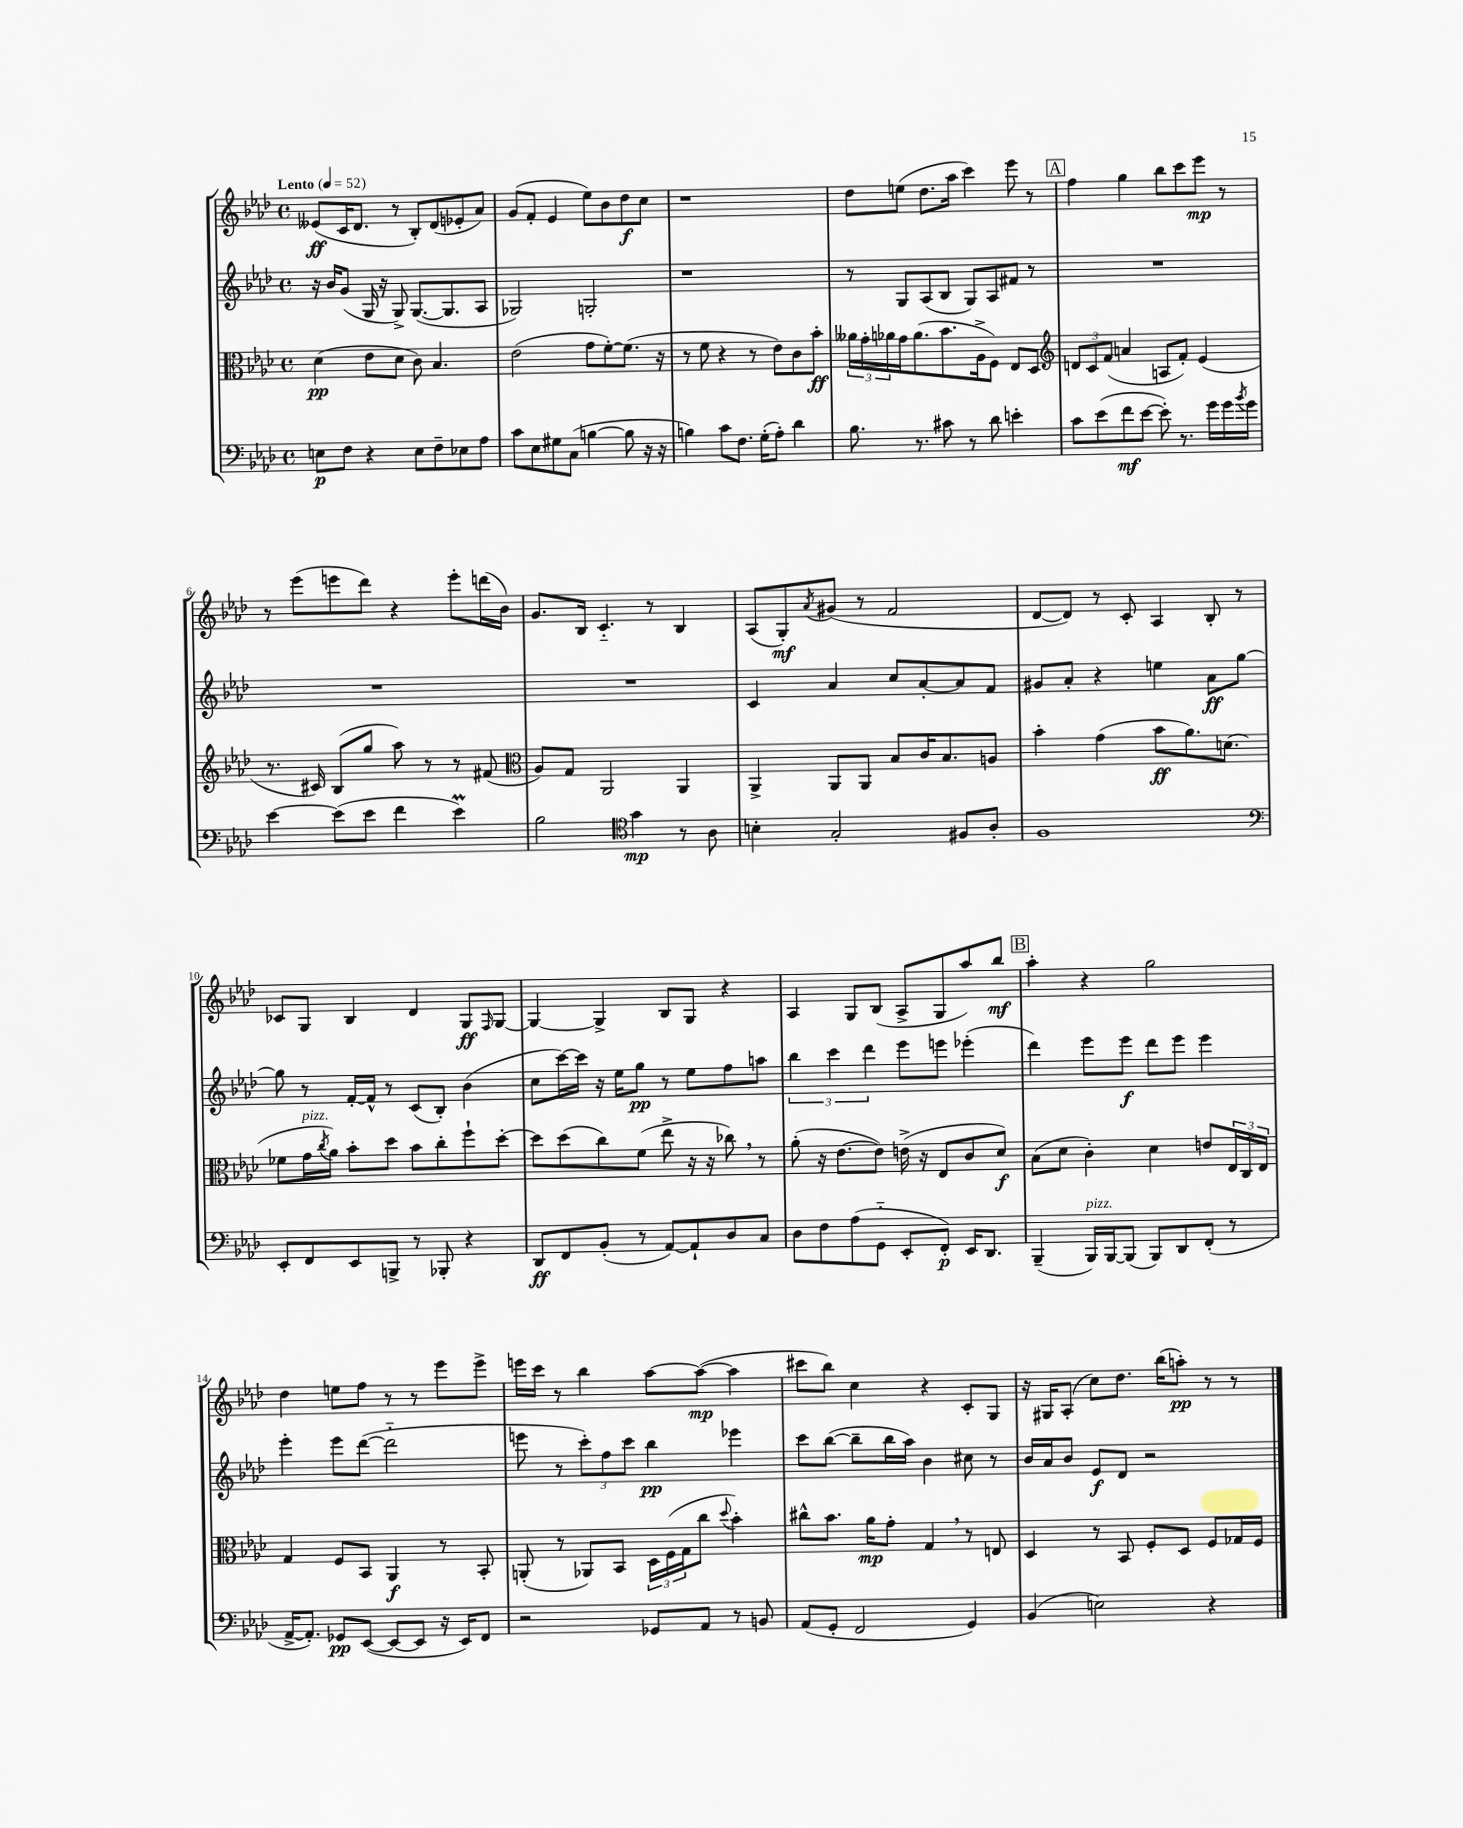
<<
\new StaffGroup <<
\new Staff = "s0" {
    \clef treble \key aes \major \defaultTimeSignature \time 4/4 \tempo "Lento" 4 = 52
    eeses'8\ff( c'16 des'8. r8 bes8-.) des'8( ees'8-. aes'8) |
    g'8( f'8-. ees'4 ees''8) bes'8 des''8\f c''8 |
    r1 |
    des''8 e''8( des''8. aes''16 c'''4) ees'''8 r8 |
    \mark \markup { \box "A" } f''4 g''4 bes''8 c'''8 ees'''8\mp r8 |
    r8 ees'''8( e'''8 des'''8) r4 e'''8-. d'''16( bes'16) |
    g'8. bes16 c'4.-_ r8 bes4 |
    aes8( g8-.\mf) \acciaccatura { aes'8 } gis'8( r8 f'2 |
    des'8~ des'8) r8 c'8-. aes4 bes8-. r8 |
    ces'8 g8 bes4 des'4 g8\ff \grace { f16 } g8~ |
    g4~ g4-> bes8 g8 r4 |
    aes4 g8 bes8( aes8-> g8 aes''8) bes''8\mf |
    \mark \markup { \box "B" } aes''4-. r4 g''2 |
    des''4 e''8 f''8 r8 r8 ees'''8 ees'''8-> |
    e'''16 c'''16 r8 bes''4 aes''8~ aes''8~\mp( aes''4 |
    cis'''8 bes''8) c''4 r4 c'8-. g8 |
    r16 gis16 aes8-.( c''8) des''8. bes''16( a''8-.\pp) r8 r8 \bar "|." |
}
\new Staff = "s1" {
    \clef treble \key aes \major \defaultTimeSignature \time 4/4
    r16 bes'16 g'8( g16 r16 g8->) g8.~( g8. aes8 |
    ges2) g2-. |
    r1 |
    r8 g8 aes8( bes8 g8) aes8 fis'8 r8 |
    \mark \markup { \box "A" } R1 |
    R1 |
    R1 |
    c'4 aes'4 c''8 aes'8~-. aes'8 f'8 |
    gis'8 aes'8-. r4 e''4 aes'8\ff g''8~ |
    g''8 r8 f'16~-. f'16-^ r8 c'8( bes8-.) bes'4( |
    c''8 c'''16~) c'''16 r16 ees''16 g''8\pp r8 ees''8 f''8 a''8 |
    \tuplet 3/2 { bes''4 c'''4 des'''4 } ees'''8 e'''8 ees'''4-.( |
    \mark \markup { \box "B" } des'''4) ees'''8 ees'''8\f des'''8 ees'''8 ees'''4 |
    ees'''4-. ees'''8 des'''8~( des'''2-_ |
    e'''8 r8 \tuplet 3/2 { c'''8-.) f''8 c'''8 } bes''4\pp ees'''4 |
    c'''8 bes''8~( bes''8-- bes''16 aes''16) bes'4 cis''8 r8 |
    bes'16 aes'16 bes'8 ees'8\f des'8 r2 \bar "|." |
}
\new Staff = "s2" {
    \clef alto \key aes \major \defaultTimeSignature \time 4/4
    des'4\pp( ees'8 des'8 c'8) bes4. |
    ees'2( g'8 f'8~-.) f'8.( r16 |
    r8 f'8 r4 r8 ees'8) c'8 bes'8-.\ff |
    \tuplet 3/2 { aeses'16 g'16-. aes'16 } g'16 aes'8.( bes'8. aes16-> f8) ees8 des8 |
    \mark \markup { \box "A" } \clef treble \tuplet 3/2 { d'8 c'8 f'8( } a'4 a8 f'8-.) ees'4( |
    r8. cis'16) bes8( g''8 aes''8) r8 r8 fis'8( |
    \clef alto aes8) g8 aes,2 aes,4 |
    aes,4-> aes,8 aes,8 bes8 c'16 bes8. a8 |
    bes'4-. g'4( bes'8\ff aes'8.) d'8.( |
    fes'8 g'16^\markup { \italic "pizz." } \acciaccatura { c''8 } aes'16) bes'8-. des''8 bes'8 c''8-. f''8-! des''8~-. |
    des''8 des''8( c''8) f'8( ees''8-> r16 r16 ces''8) \breathe r8 |
    aes'8-.( r16 ees'8.~ ees'8) e'16->( r16 ees8 c'8 des'8\f) |
    \mark \markup { \box "B" } bes8( des'8 c'4-.) des'4 e'8 \tuplet 3/2 { ees16 c16 ees16 } |
    g4 f8 bes,8 aes,4\f r8 bes,8-. |
    a,8-.( r8 aes,8) bes,8 \tuplet 3/2 { des16 f16( g16 } c''8 \appoggiatura { des''8 } bes'4-.) |
    cis''8-^ bes'8. aes'16\mp g'8-. g4 \breathe r8 e8 |
    des4 r8 bes,8 f8-. des8 f8 ges16 f16 \bar "|." |
}
\new Staff = "s3" {
    \clef bass \key aes \major \defaultTimeSignature \time 4/4
    e8\p f8 r4 e8 f8-- ees8 aes8 |
    c'8 ees8 gis8 c8( b4~ b8 r16 r16 |
    b4) c'8 f8. g16-.( aes8-.) des'4 |
    bes8. r8. cis'8 r8 des'8 e'4-. |
    \mark \markup { \box "A" } c'8 ees'8( f'8\mf ees'8~ ees'8-.) r8. g'16 g'16 \acciaccatura { bes'8 } g'16 |
    ees'4~ ees'8( ees'8 f'4 ees'4\prall) |
    bes2 \clef tenor g'4\mp r8 aes8 |
    b4-. g2-. fis8 aes8-. |
    f1 |
    \clef bass ees,8-. f,8 ees,8 b,,8-> r8 bes,,8-. r4 |
    des,8\ff f,8 bes,8-.( r8 aes,8~) aes,8-! des8 c8 |
    des8 f8 aes8( g,8-_ ees,8-. f,8-.\p) ees,16 des,8. |
    \mark \markup { \box "B" } bes,,4--( bes,,16^\markup { \italic "pizz." }) bes,,16~ bes,,8( bes,,8) des,8 f,8-.( r8 |
    aes,16~-> aes,8.-.) ges,8\pp ees,8~( ees,8~ ees,8 r16 ees,16) f,8 |
    r2 ges,8 aes,8 r8 b,8 |
    aes,8( g,8-. f,2 g,4) |
    bes,4( e2) r4 \bar "|." |
}
>>
>>
